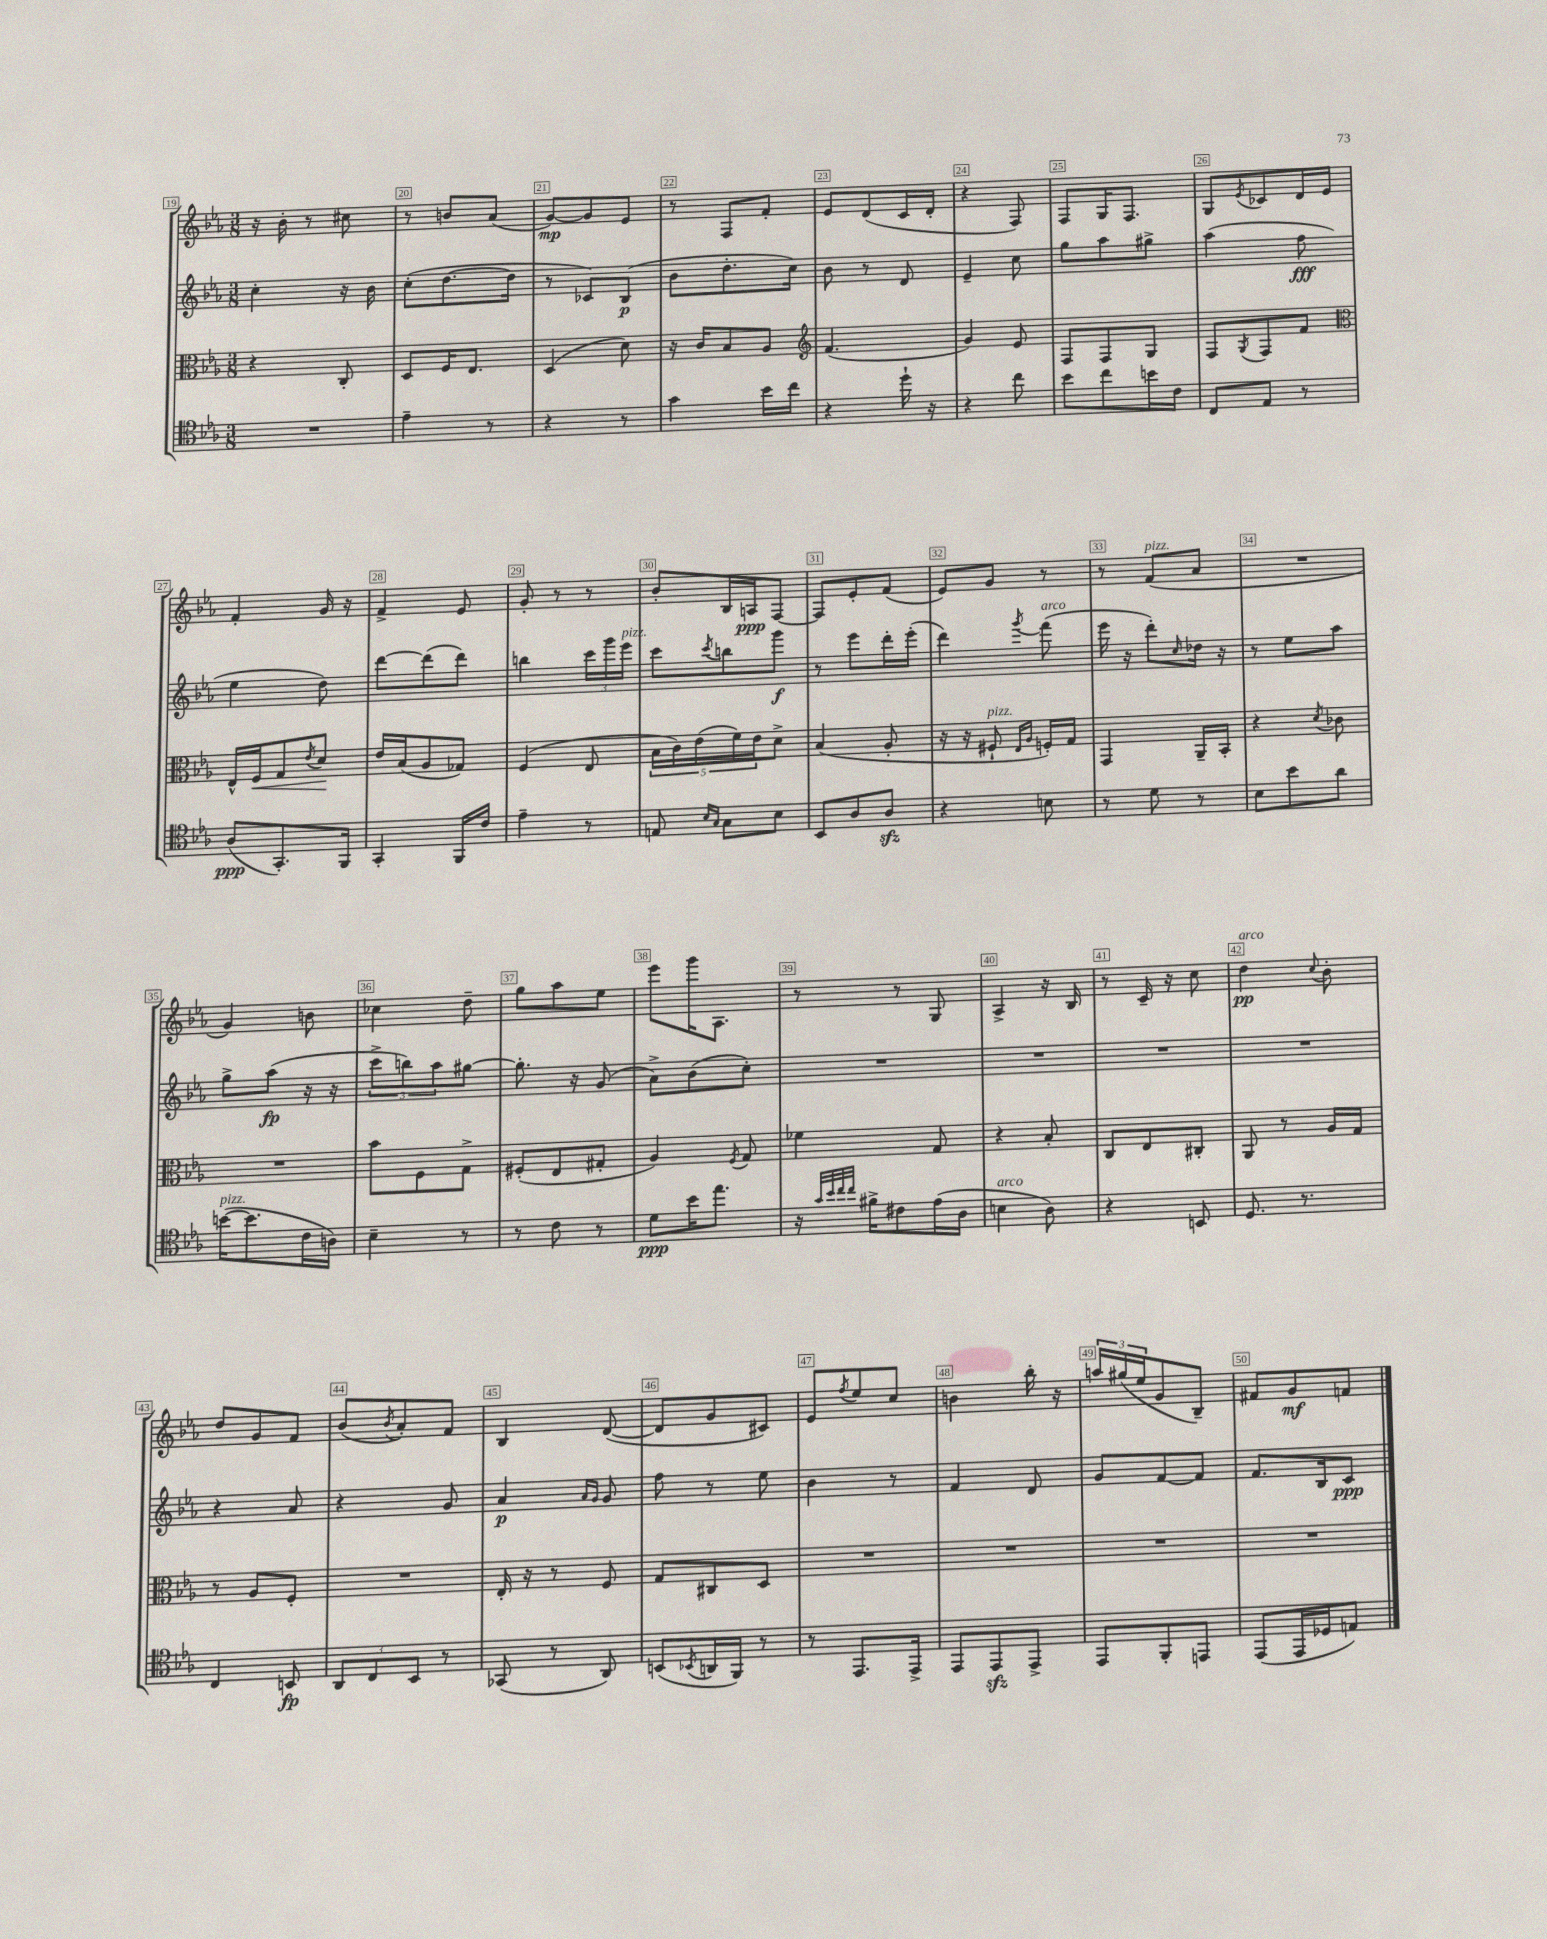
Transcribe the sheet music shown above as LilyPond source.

<<
\new StaffGroup <<
\new Staff = "s0" {
    \clef treble \key ees \major \numericTimeSignature \time 3/8
    r16 bes'16-. r8 cis''8 |
    r8 b'8 aes'8( |
    g'8~\mp) g'8 ees'8 |
    r8 f8 f'8-. |
    ees'8 d'8( c'16 d'16-. |
    r4 f8) |
    f8 g16 f8. |
    g8 \acciaccatura { ees'8 } ces'8 d'16 ees'16 |
    f'4-. g'16 r16 |
    f'4-> ees'8 |
    g'8-. r8 r8 |
    bes'8-. bes16 a16\ppp f8~ |
    f8 ees'8-. f'8( |
    ees'8) g'8 r8 |
    r8 f'8^\markup { \italic "pizz." }( aes'8 |
    R4. |
    g'4) b'8 |
    ces''4 d''8-- |
    g''8 aes''8 ees''8 |
    ees'''8 g'''16 aes8. |
    r8 r8 g8 |
    aes4-> r16 bes16 |
    r8 c'16-- r16 c''8 |
    d''4\pp^\markup { \italic "arco" } \appoggiatura { c''8 } bes'8-. |
    d''8 g'8 f'8 |
    bes'8( \acciaccatura { bes'8 } aes'8-.) f'8 |
    bes4 d'8~( |
    d'8 g'8 cis'8) |
    ees'8 \acciaccatura { f''8 } ees''8 c''8 |
    b'4 bes''16-. r16 |
    \tuplet 3/2 { a''16 gis''16( ees''16 } g'8 bes8--) |
    fis'8 g'8\mf f'8 \bar "|." |
}
\new Staff = "s1" {
    \clef treble \key ees \major \numericTimeSignature \time 3/8
    c''4-. r16 bes'16 |
    c''8-.( d''8.~ d''16 |
    r8 ces'8) bes8\p( |
    bes'8 d''8.-. c''16) |
    bes'8 r8 d'8 |
    ees'4-- c''8 |
    g''8 aes''8 gis''8-> |
    aes''4( f''8\fff |
    ees''4 d''8) |
    d'''8~ d'''8( d'''8) |
    b''4 \tuplet 3/2 { c'''16 g'''16 ees'''16^\markup { \italic "pizz." } } |
    c'''8 \acciaccatura { c'''8 } b''8 g'''8\f |
    r8 ees'''8 d'''16-. ees'''16-.( |
    d'''4) \acciaccatura { g'''8 } f'''8^\markup { \italic "arco" }( |
    ees'''16 r16 d'''8-.) \grace { c''16 } des''16 r16 |
    r8 ees''8 aes''8 |
    g''8-> aes''8\fp( r16 r16 |
    \tuplet 3/2 { c'''8-> b''8) aes''8 } gis''8~ |
    gis''8.-. r16 g'8( |
    aes'8->) bes'8( c''8-.) |
    R4. |
    R4. |
    R4. |
    R4. |
    r4 aes'8 |
    r4 g'8 |
    aes'4\p \grace { aes'16 g'16 } g'8 |
    f''8 r8 ees''8 |
    bes'4 r8 |
    f'4 d'8 |
    g'8 f'8~ f'8 |
    f'8. bes16 c'8\ppp \bar "|." |
}
\new Staff = "s2" {
    \clef alto \key ees \major \numericTimeSignature \time 3/8
    r4 c8-. |
    d8 f16 ees8. |
    d4( d'8) |
    r16 c'16 bes8 aes8 |
    \clef treble f'4.( |
    g'4) ees'8 |
    f8 f8 g8 |
    f8 \acciaccatura { g8 } f8 f'8 |
    \clef alto ees16-^ f16\< g8 \acciaccatura { ees'8 } d'8\! |
    ees'16 bes16( aes8 ges8) |
    f4( ees8 |
    \tuplet 5/4 { bes16 c'16) ees'16( f'16) ees'16 } d'8-> |
    bes4( aes8-. |
    r16 r16 fis8-!^\markup { \italic "pizz." } \grace { ees16 aes16 } f16-.) g16 |
    g,4 aes,16-- bes,16-. |
    r4 \acciaccatura { d'8 } ces'8 |
    R4. |
    bes'8 f8 g8-> |
    fis8-.( ees8 gis8-. |
    aes4) \acciaccatura { f8 } g8 |
    fes'4 g8 |
    r4 bes8-. |
    c8 ees8 cis8-. |
    aes,8 r8 aes16 g16 |
    r8 aes8 f8-. |
    R4. |
    ees16-. r16 r8 f8 |
    g8 cis8 d8 |
    R4. |
    R4. |
    R4. |
    R4. \bar "|." |
}
\new Staff = "s3" {
    \clef tenor \key ees \major \numericTimeSignature \time 3/8
    R4. |
    ees'4-- r8 |
    r4 r8 |
    g'4 bes'16 c''16 |
    r4 d''16-! r16 |
    r4 c''8 |
    bes'8 c''8 b'16 c'16 |
    c8 ees8 r8 |
    aes8\ppp( g,8.-.) f,16 |
    g,4-. f,16 c'16 |
    ees'4-- r8 |
    e8 \grace { bes16 g16 } g8 bes8 |
    bes,8 aes8 aes8\sfz |
    r4 b8 |
    r8 d'8 r8 |
    bes8 bes'8 aes'8 |
    b'16~^\markup { \italic "pizz." }( b'8. c'16 a16) |
    bes4-- r8 |
    r8 c'8 r8 |
    d'8\ppp bes'16 ees''8. |
    r16 \grace { g'32 bes'32 c''32 c''32 } fis'16-> cis'8 ees'16( aes16 |
    b4^\markup { \italic "arco" } aes8) |
    r4 b,8 |
    d8. r8. |
    c4 b,8\fp |
    \tuplet 3/2 { aes,8 c8 bes,8 } r8 |
    ges,8( r8 aes,8) |
    b,8( \acciaccatura { bes,8 } a,16 f,16) r8 |
    r8 ees,8. ees,16-> |
    ees,8 ees,8\sfz ees,8-> |
    ees,8 f,8-. e,8 |
    ees,8( ees,16 des16 e8) \bar "|." |
}
>>
>>
\layout { \context { \Score currentBarNumber = #19 \override BarNumber.break-visibility = ##(#f #t #t) barNumberVisibility = #all-bar-numbers-visible \override BarNumber.stencil = #(make-stencil-boxer 0.1 0.3 ly:text-interface::print) } }
